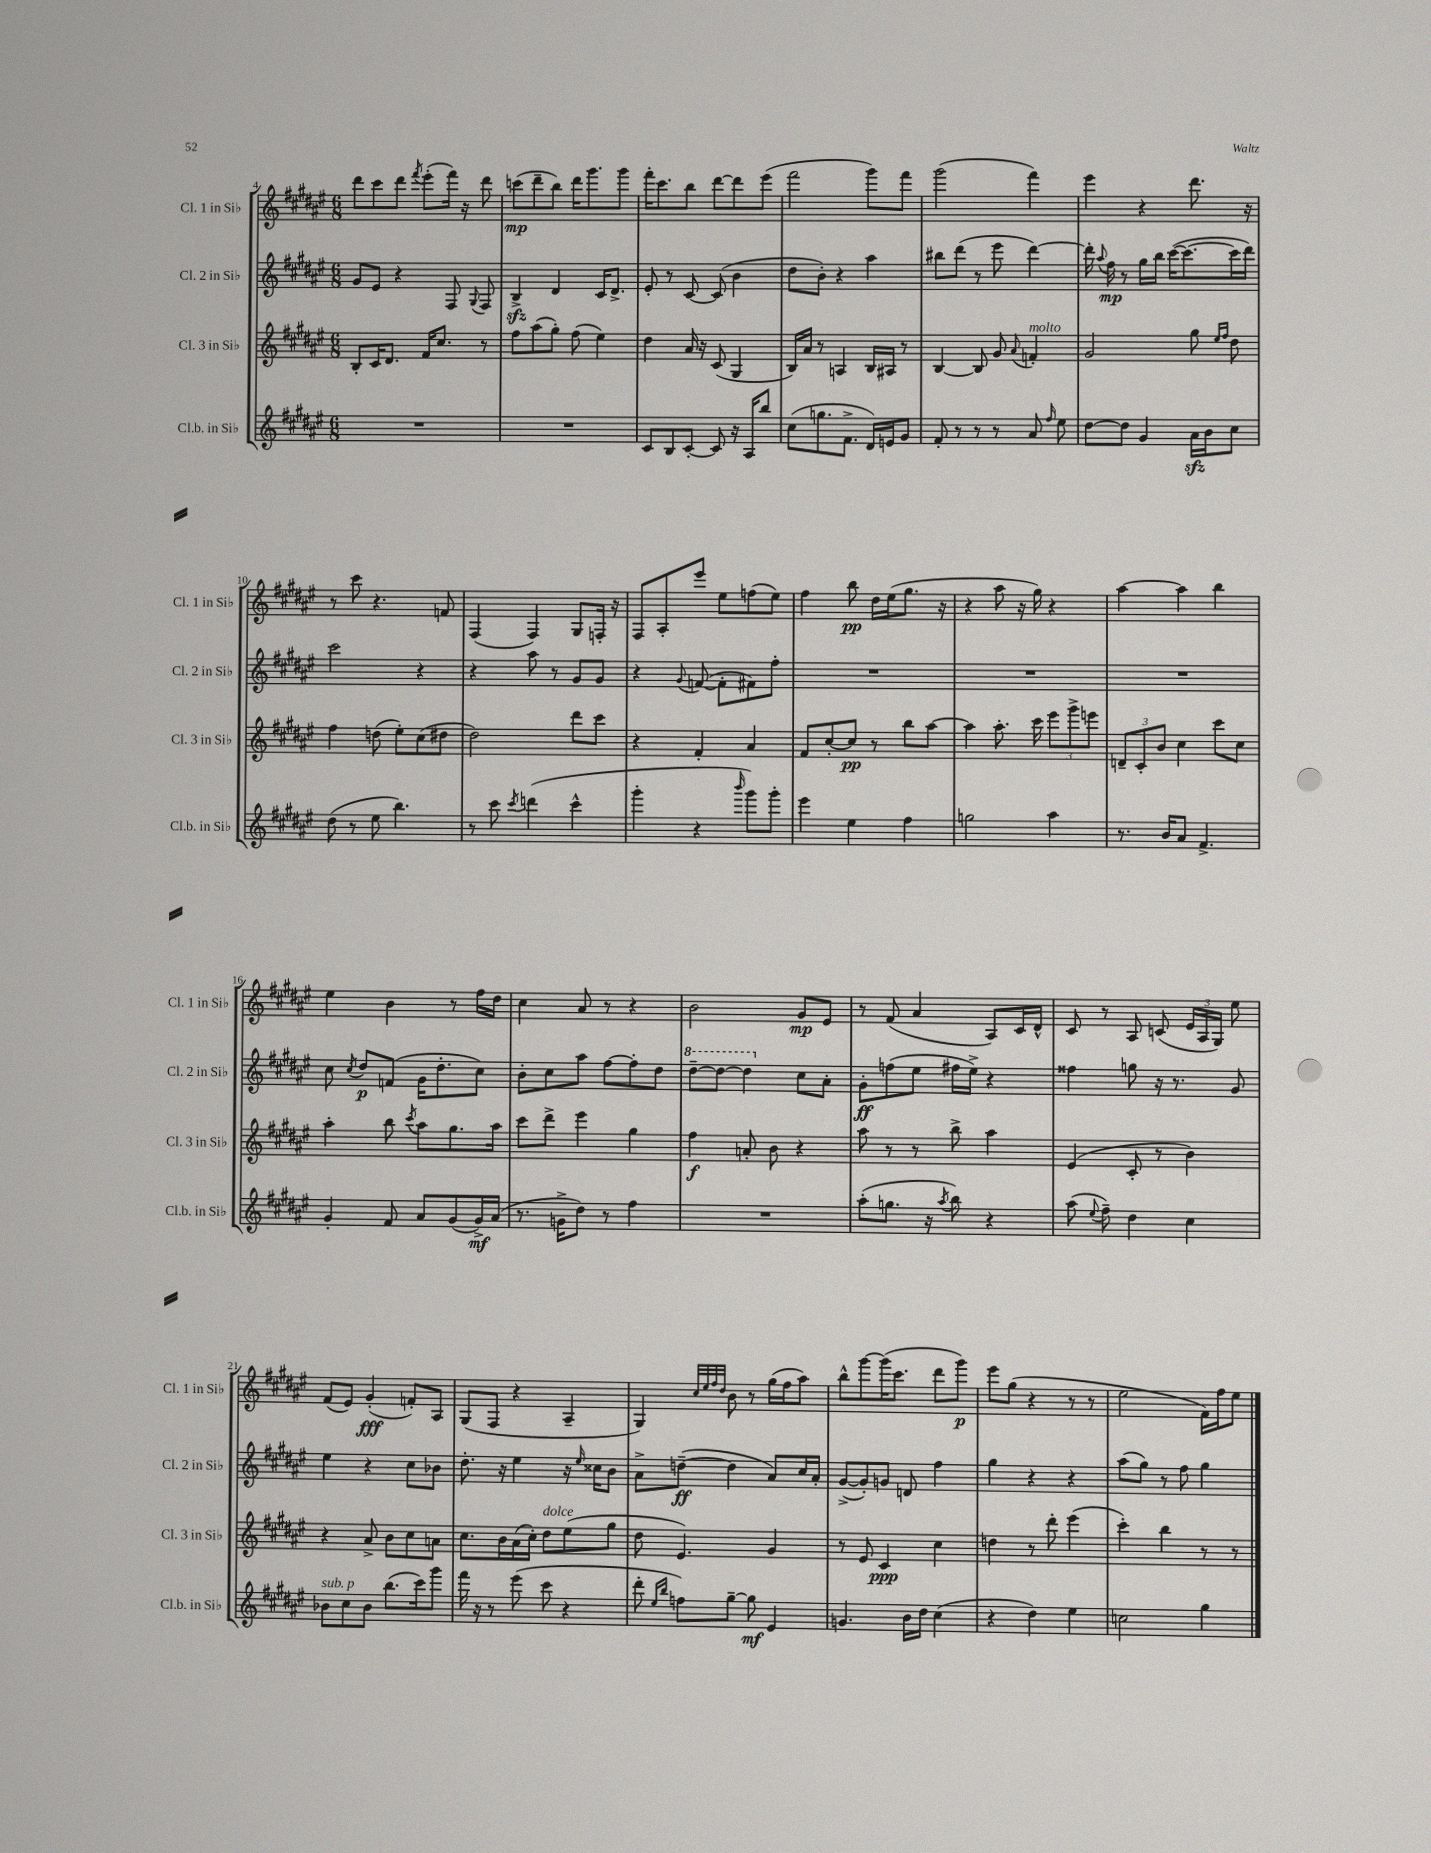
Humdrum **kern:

**kern	**kern	**kern	**kern
*staff4	*staff3	*staff2	*staff1
*clefG2	*clefG2	*clefG2	*clefG2
*k[f#c#g#d#a#e#]	*k[f#c#g#d#a#e#]	*k[f#c#g#d#a#e#]	*k[f#c#g#d#a#e#]
*M6/8	*M6/8	*M6/8	*M6/8
2.r	8B'	8g#	8ddd#
.	16c#	8e#	8ccc#
.	8.d#	.	.
.	.	4r	8ddd#
.	.	.	8qfff#
.	16f#	.	(8eee#'
.	8.cc#	.	.
.	.	8F#	16fff#)
.	.	.	16r
.	.	8qqG#	.
.	8r	8F#	8ddd#
=	=	=	=
2.r	8ff#	4B^	(8ccc
.	(8aa#	.	8ddd#~
.	8gg#')	4d#	8bb)
.	(8ff#	.	16ddd#
.	.	.	8.ggg#
.	4ee#)	16c#	.
.	.	8.d#^	.
.	.	.	8ggg#
=	=	=	=
8c#	4dd#	8e#'	16fff#'
.	.	.	8.ccc#
8B	.	8r	.
[8c#'	16a#	[8c#	8bb
.	16r	.	.
8c#]	(8c#	(8c#]	[8ddd#
16r	4G#	4b	8ddd#]
16A#	.	.	.
8bb	.	.	(8eee#
=	=	=	=
(8cc#	16B)	8dd#	2fff#
.	16a#	.	.
8.gg	8r	8b')	.
.	4A	4r	.
8.f#^	.	.	.
16d#)	16B	4aa#	8ggg#)
16e	16A#	.	.
8g#	8r	.	8fff#
=	=	=	=
8f#'	[4B	8bb#	(2ggg#
8r	.	(8ddd#	.
8r	8B]	8r	.
8r	8g#	8eee#	.
.	8qqa#	.	.
8a#	4f'	[4ddd#)	4fff#)
16qqff#	.	.	.
8ee#	.	.	.
=	=	=	=
[8dd#	2g#	16ddd#']	4eee#
.	.	8qqaa#	.
.	.	16ff#	.
8dd#]	.	8r	.
4g#	.	16gg#	4r
.	.	16bb	.
.	.	([16ccc#	.
.	.	8.ccc#_	.
16a#	8gg#	.	8.ddd#
16b	.	.	.
.	16qqee#	.	.
.	16qqff#	.	.
8cc#	8dd#	16ccc#]	.
.	.	16ddd#)	16r
=	=	=	=
(8dd#	4ff#	2ccc#	8r
8r	.	.	8ccc#
8ee#	(8dd	.	4.r
4.bb)	8ee#')	.	.
.	(8cc#	4r	.
.	8dd#	.	8f
=	=	=	=
8r	2dd#)	4r	(4F#
8ccc#	.	.	.
8qccc#	.	.	.
(4ddd	.	8aa#	4F#)
.	.	8r	.
4ccc#^^	8ddd#	8g#	8G#
.	8ccc#	8g#	16F'
.	.	.	16r
=	=	=	=
4ggg#'	4r	4r	8F#
.	.	.	8A#'
.	.	8qqg#	.
4r	4f#'	([8f	8eee#
.	.	8f']	8ee#
16qqbbb	.	.	.
8ggg#)	4a#	8f#)	(8ff
8ggg#'	.	8ff#'	8ee#)
=	=	=	=
4eee#	8f#	2.r	4ff#
.	[8cc#'	.	.
4ee#	8cc#]	.	8bb
.	8r	.	16dd#
.	.	.	(16ee#
4ff#	8bb	.	8.gg#
.	[8aa#	.	.
.	.	.	16r
=	=	=	=
2gg	4aa#]	2.r	4r
.	8.aa#'	.	8aa#
.	.	.	16r
.	16ccc#	.	16gg#)
4aa#	12eee#	.	4r
.	12ggg#^	.	.
.	12eee	.	.
=	=	=	=
8.r	12d~	2.r	[4aa#
.	12c#'	.	.
.	12b	.	.
16b	.	.	.
8a#	4cc#	.	4aa#]
4.f#^	.	.	.
.	8ccc#	.	4bb
.	8cc#	.	.
=	=	=	=
4g#'	4aa#'	8cc#	4ee#
.	.	8qcc#	.
.	.	8dd#	.
8f#	8bb	(8f	4b
.	8qccc#	.	.
8a#	8aa#	16g#	.
.	.	8.dd#'	.
(8g#	8.gg#	.	8r
16g#^)	.	8cc#)	16ff#
(16a#	16aa#	.	16dd#
=	=	=	=
8.r	8ccc#	8b'	4cc#
.	8ddd#^	8cc#	.
16g^	.	.	.
8dd#)	4eee#	8aa#	8a#
8r	.	[8ff#	8r
4ff#	4gg#	8ff#']	4r
.	.	8dd#	.
=	=	=	=
2.r	4ff#	[8ddd#~	2b
.	.	8ddd#_	.
.	8a'	4ddd#]	.
.	8b	.	.
.	4r	8cc#	8g#
.	.	8a#'	8e#
=	=	=	=
(8aa#'	8aa#	8g#'	8r
8.gg	8r	(8ff	(8f#
.	8r	8ee#	4a#
16r	.	.	.
8qaa#	.	.	.
8bb)	8bb^	16ff#	.
.	.	16ee#^)	.
4r	4aa#	4r	8A#)
.	.	.	16c#
.	.	.	16d#^^
=	=	=	=
(8aa#	(4e#	4ff##	8c#
8qqee#	.	.	.
8ff#~)	.	.	8r
4dd#	8c#'	8gg	8A#
.	8r	16r	(8c
.	.	8.r	.
4cc#	4b)	.	24e#
.	.	.	24A#
.	.	.	24G#)
.	.	8g#	8ee#
=	=	=	=
8b-	4r	4ee#	(8f#
8cc#	.	.	8e#)
8b-	8a#^	4r	(4g#'
(8.bb	8b	.	.
.	8cc#	8cc#	8f')
16ccc#)	.	.	.
8ggg#	8a	8b-	8A#
=	=	=	=
16fff#	8.cc#	8.dd#'	(8G#
16r	.	.	.
8r	.	.	8F#
.	16b	16r	.
(8eee#	(16a#	4ee#	4r
.	16cc#')	.	.
8ccc#	8dd#	.	.
4r	(8ee#	16r	4A#~
.	.	16qqee#	.
.	.	16cc##	.
.	8gg#	8b	.
=	=	=	=
8ddd#'	8dd#	8a#^	4G#)
16qqee#	.	.	.
16qqbb	.	.	.
8ff)	4.e#)	([8dd~	.
.	.	.	32qqcc#
.	.	.	32qqee#
.	.	.	32qqff#
.	.	.	32qqdd#
[8gg#~	.	4dd]	8b
8gg#]	.	.	8r
4e#	4g#	8a#)	(16gg#
.	.	.	16ff#
.	.	16cc#	8aa#)
.	.	16a#'	.
=	=	=	=
4.g	8r	([8g#^	8bb^^
.	8e#	8g#'])	[8ggg#
.	4c#	8g	(16ggg#]
.	.	.	8.ccc#
16b	.	8d	.
16dd#	.	.	.
(4cc#	4cc#	4ff#	8ddd#
.	.	.	8ggg#)
=	=	=	=
4r	4dd	4gg#	8eee#
.	.	.	(8gg#
4dd#)	8r	4r	4r
.	8ddd#'	.	.
4ee#	(4eee#	4r	8r
.	.	.	8r
=	=	=	=
2cc	4ccc#')	(8aa#	2ee#
.	.	8gg#)	.
.	4bb	8r	.
.	.	8ff#	.
4gg#	8r	4gg#	16f#)
.	.	.	16ff#
.	8r	.	8ee#
==	==	==	==
*-	*-	*-	*-
